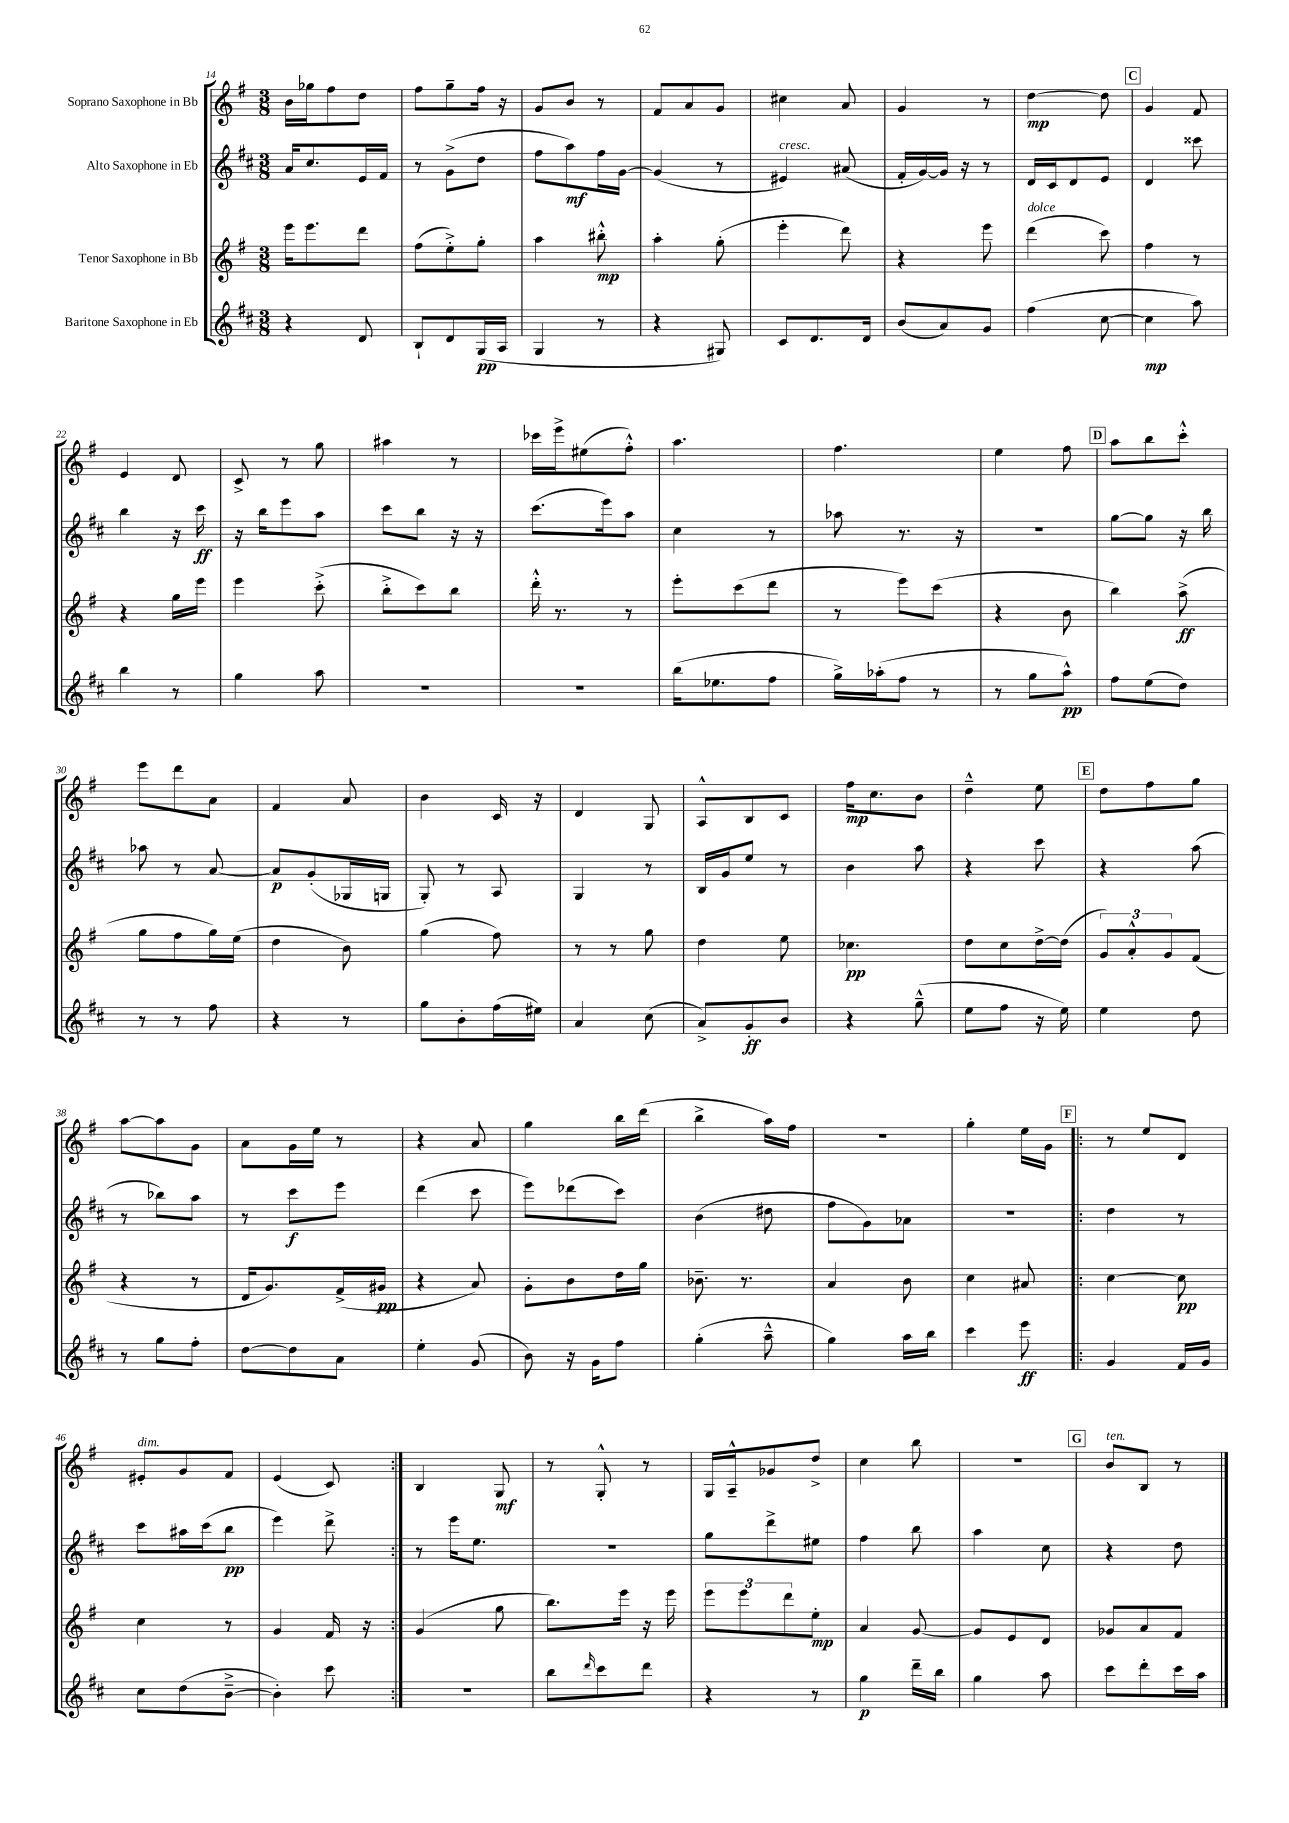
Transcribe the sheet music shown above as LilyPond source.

<<
\new StaffGroup <<
\new Staff = "s0" \with { instrumentName = "Soprano Saxophone in Bb" } {
    \clef treble \key g \major \numericTimeSignature \time 3/8
    b'16 ges''16 fis''8 d''8 |
    fis''8 g''8-- fis''16 r16 |
    g'8 b'8 r8 |
    fis'8 a'8 g'8 |
    cis''4 a'8 |
    g'4 r8 |
    d''4~\mp d''8 |
    \mark \markup { \box "C" } g'4 fis'8 |
    e'4 d'8 |
    c'8-> r8 g''8 |
    ais''4 r8 |
    ces'''16 e'''16-> eis''8( fis''8-.-^) |
    a''4. |
    fis''4. |
    e''4 fis''8 |
    \mark \markup { \box "D" } a''8 b''8 c'''8-.-^ |
    e'''8 d'''8 a'8 |
    fis'4 a'8 |
    b'4 c'16 r16 |
    d'4 g8 |
    a8-^ b8 c'8 |
    fis''16\mp c''8. b'8 |
    d''4---^ e''8 |
    \mark \markup { \box "E" } d''8 fis''8 g''8 |
    a''8~ a''8 g'8 |
    a'8 g'16 e''16 r8 |
    r4 a'8 |
    g''4 b''16 d'''16( |
    b''4-> a''16) fis''16 |
    r4. |
    g''4-. e''16 g'16 |
    \repeat volta 2 { \mark \markup { \box "F" } r8 e''8 d'8 |
    eis'8-.^\markup { \italic "dim." } g'8 fis'8 |
    e'4( c'8) | }
    b4 g8\mf |
    r8 g8-.-^ r8 |
    g16 a16---^ ges'8 d''8-> |
    c''4 b''8 |
    R4. |
    \mark \markup { \box "G" } b'8^\markup { \italic "ten." } b8 r8 \bar "|." |
}
\new Staff = "s1" \with { instrumentName = "Alto Saxophone in Eb" } {
    \clef treble \key d \major \numericTimeSignature \time 3/8
    a'16 cis''8. e'16 fis'16 |
    r8 g'8->( d''8 |
    fis''8 a''8\mf) fis''16 g'16~ |
    g'4( r8 |
    eis'4^\markup { \italic "cresc." }) ais'8( |
    fis'16-. g'16~) g'16 r16 r8 |
    d'16 cis'16 d'8 e'8 |
    \mark \markup { \box "C" } d'4 cisis'''8 |
    b''4 r16 cis'''16\ff |
    r16 b''16 e'''8 a''8 |
    cis'''8 b''8 r16 r16 |
    cis'''8.( e'''16) a''8 |
    cis''4 r8 |
    aes''8 r8. r16 |
    R4. |
    \mark \markup { \box "D" } g''8~ g''8 r16 b''16 |
    aes''8 r8 a'8~ |
    a'8\p g'8-.( ges16 g16 |
    g8-.) r8 a8 |
    g4 r8 |
    b16 g'16 e''8 r8 |
    b'4 a''8 |
    r4 cis'''8 |
    \mark \markup { \box "E" } r4 a''8( |
    r8 bes''8) a''8 |
    r8 cis'''8\f e'''8 |
    d'''4( cis'''8 |
    e'''8) des'''8( cis'''8) |
    b'4( dis''8 |
    fis''8 g'8) aes'8 |
    R4. |
    \repeat volta 2 { \mark \markup { \box "F" } d''4 r8 |
    cis'''8 ais''16 cis'''16( b''8\pp |
    e'''4) d'''8-> | }
    r8 e'''16 e''8. |
    R4. |
    g''8 d'''8-> eis''8 |
    fis''4 b''8 |
    a''4 cis''8 |
    \mark \markup { \box "G" } r4 d''8 \bar "|." |
}
\new Staff = "s2" \with { instrumentName = "Tenor Saxophone in Bb" } {
    \clef treble \key g \major \numericTimeSignature \time 3/8
    e'''16 e'''8. d'''8 |
    fis''8( e''8-.->) g''8-. |
    a''4 bis''8-.-^\mp |
    a''4-. g''8-.( |
    e'''4-. d'''8) |
    r4 e'''8 |
    d'''4^\markup { \italic "dolce" }( c'''8) |
    \mark \markup { \box "C" } fis''4 r8 |
    r4 g''16 e'''16 |
    e'''4 c'''8-.->( |
    b''8-.-> c'''8) b''8 |
    d'''16-.-^ r8. r8 |
    e'''8-. c'''8( d'''8 |
    r8 e'''8) c'''8( |
    r4 b'8 |
    \mark \markup { \box "D" } b''4) a''8->\ff( |
    g''8 fis''8 g''16) e''16( |
    d''4 b'8) |
    g''4( fis''8) |
    r8 r8 g''8 |
    d''4 e''8 |
    ces''4.\pp |
    d''8 c''8 d''16~-> d''16( |
    \mark \markup { \box "E" } \tuplet 3/2 { g'8) a'8-.-^ g'8 } fis'8( |
    r4 r8 |
    d'16 g'8.) fis'16->( gis'16\pp |
    r4 a'8) |
    g'8-. b'8 d''16 g''16 |
    bes'8.-- r8. |
    a'4 b'8 |
    c''4 ais'8 |
    \repeat volta 2 { \mark \markup { \box "F" } c''4~ c''8\pp |
    c''4 r8 |
    g'4 fis'16 r16 | }
    g'4( g''8 |
    b''8.) e'''16 r16 e'''16 |
    \tuplet 3/2 { e'''8 e'''8 d'''8 } e''8-.\mp |
    a'4 g'8~ |
    g'8 e'8 d'8 |
    \mark \markup { \box "G" } ges'8 a'8 fis'8 \bar "|." |
}
\new Staff = "s3" \with { instrumentName = "Baritone Saxophone in Eb" } {
    \clef treble \key d \major \numericTimeSignature \time 3/8
    r4 d'8 |
    b8-! d'8 g16\pp( a16 |
    g4 r8 |
    r4 gis8) |
    cis'8 d'8. d'16 |
    b'8( a'8) g'8 |
    fis''4( cis''8~ |
    \mark \markup { \box "C" } cis''4\mp a''8) |
    b''4 r8 |
    g''4 a''8 |
    R4. |
    R4. |
    b''16( ees''8. fis''8 |
    g''16->) aes''16-.( fis''8 r8 |
    r8 g''8 a''8-^\pp) |
    \mark \markup { \box "D" } fis''8 e''8( d''8) |
    r8 r8 fis''8 |
    r4 r8 |
    g''8 b'8-. fis''16( eis''16) |
    a'4 cis''8( |
    a'8->) g'8-.\ff b'8 |
    r4 g''8---^( |
    e''8 fis''8 r16 e''16) |
    \mark \markup { \box "E" } e''4 d''8 |
    r8 g''8 fis''8-. |
    d''8~ d''8 a'8 |
    e''4-. g'8( |
    b'8) r16 g'16 fis''8 |
    g''4-.( a''8---^ |
    g''4) a''16 b''16 |
    cis'''4 e'''8\ff |
    \repeat volta 2 { \mark \markup { \box "F" } g'4 fis'16 g'16 |
    cis''8 d''8( b'8~---> |
    b'4-.) cis'''8 | }
    R4. |
    b''8 \grace { d'''16 } cis'''8 d'''8 |
    r4 r8 |
    g''4\p d'''16-- b''16 |
    g''4 a''8 |
    \mark \markup { \box "G" } cis'''8 d'''8-. cis'''16 a''16 \bar "|." |
}
>>
>>
\layout { \context { \Score currentBarNumber = #14 } }
